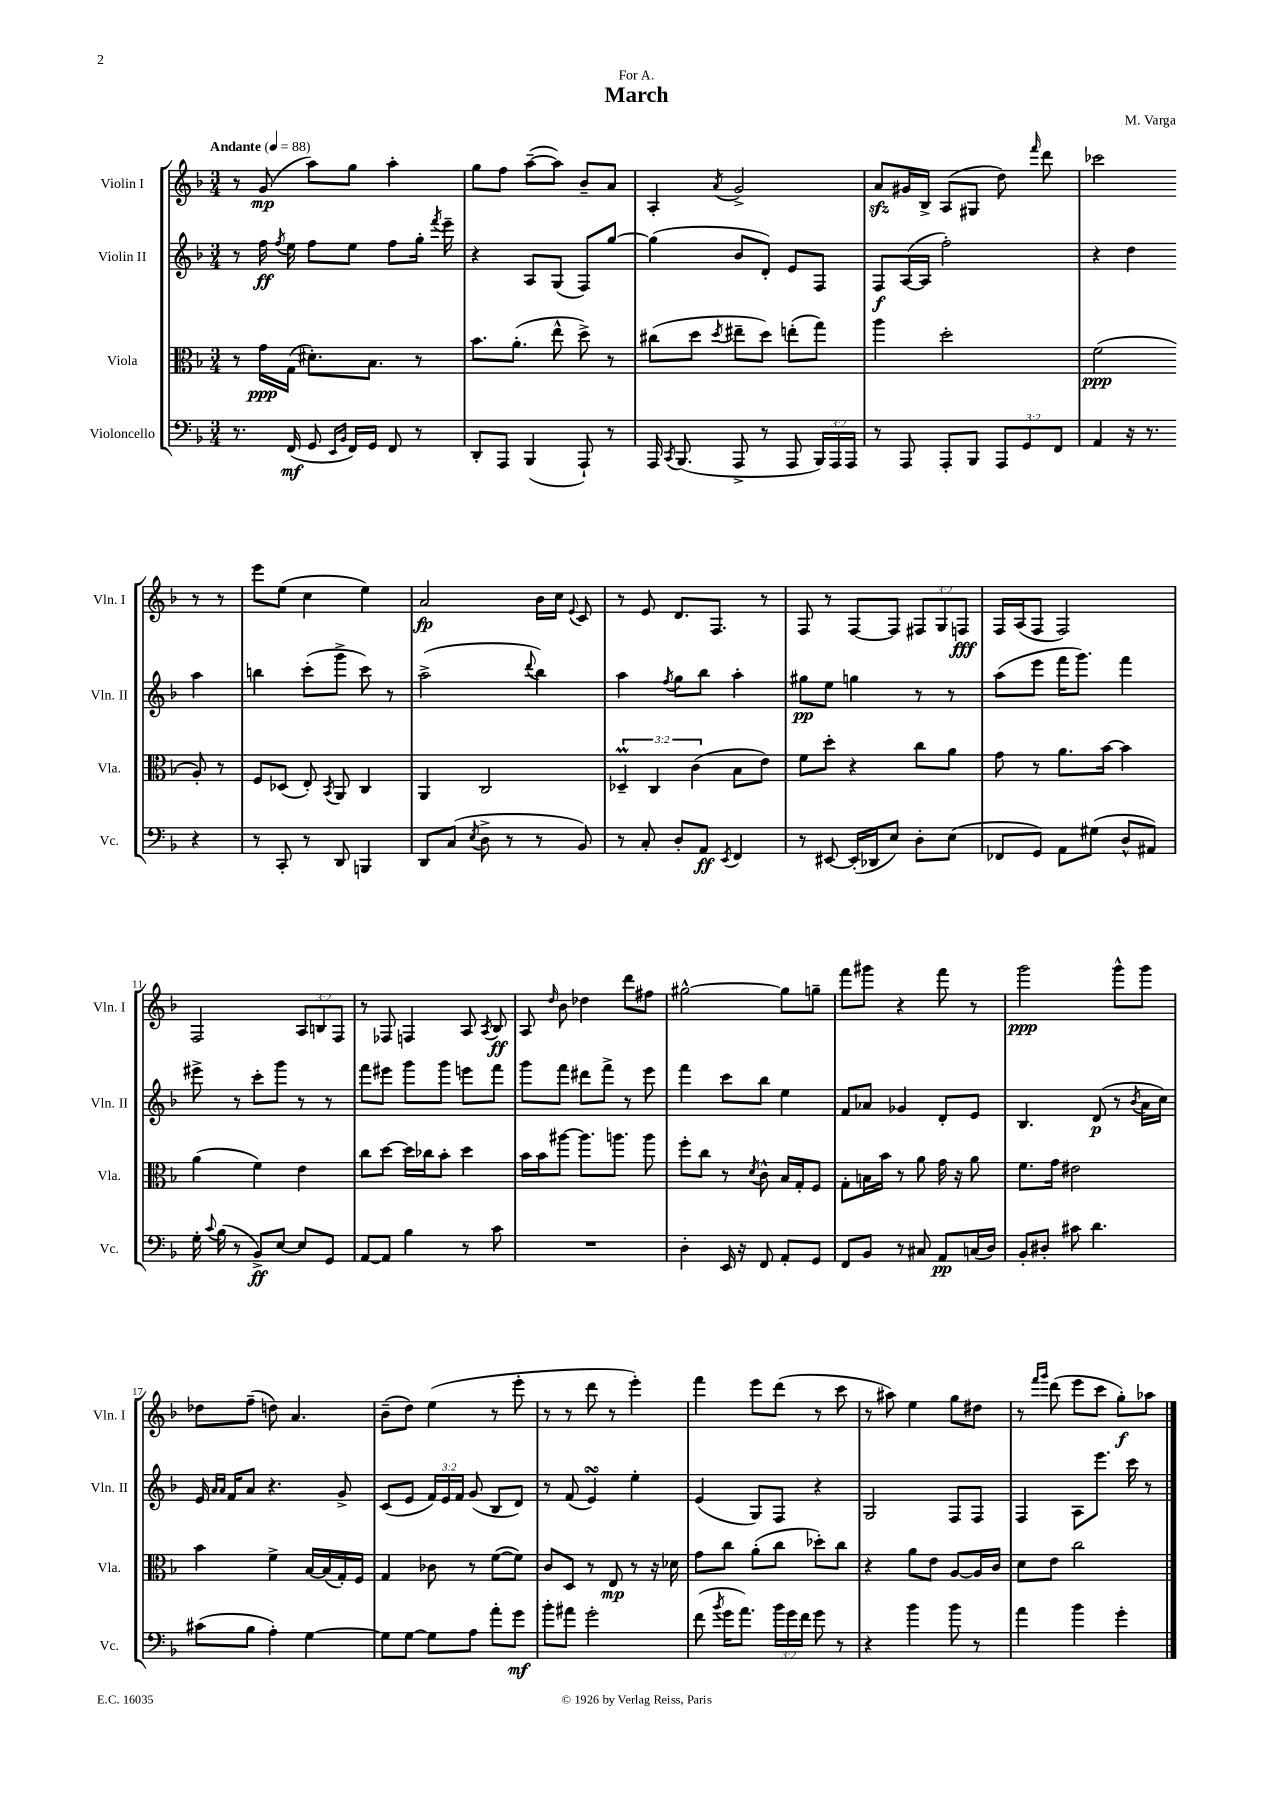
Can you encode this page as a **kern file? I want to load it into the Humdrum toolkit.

**kern	**dynam	**kern	**dynam	**kern	**dynam	**kern	**dynam
*part4	*part4	*part3	*part3	*part2	*part2	*part1	*part1
*staff4	*staff4	*staff3	*staff3	*staff2	*staff2	*staff1	*staff1
*I"Violoncello	*	*I"Viola	*	*I"Violin II	*	*I"Violin I	*
*I'Vc.	*	*I'Vla.	*	*I'Vln. II	*	*I'Vln. I	*
*clefF4	*	*clefC3	*	*clefG2	*	*clefG2	*
*k[b-]	*	*k[b-]	*	*k[b-]	*	*k[b-]	*
*M3/4	*	*M3/4	*	*M3/4	*	*M3/4	*
*MM88	*	*MM88	*	*MM88	*	*MM88	*
=1	=1	=1	=1	=1	=1	=1	=1
!	!	!	!	!	!	!LO:TX:a:B:t=Andante	!
8.r	.	8r	.	8r	.	8r	.
.	.	16g\LL	ppp	16ff\	ff	(8g/	mp
.	.	.	.	8qff/	.	.	.
(16FF/	mf	(16G\JJ	.	16ee\	.	.	.
8GG/	.	8.d#X'\L)	.	8ff\L	.	8aa\L)	.
16qqEE/LL	.	.	.	.	.	.	.
16qqBB-/JJ	.	.	.	.	.	.	.
16FF/LL)	.	.	.	8ee\J	.	8gg\J	.
16GG/JJ	.	8.B-\J	.	.	.	.	.
8FF/	.	.	.	8ff\L	.	4aa'\	.
8r	.	8r	.	16gg'\Jk	.	.	.
.	.	.	.	8qfff/	.	.	.
.	.	.	.	16eee~\	.	.	.
=2	=2	=2	=2	=2	=2	=2	=2
8DD'/L	.	8.b-\L	.	4r	.	8gg\L	.
8AAA/J	.	.	.	.	.	8ff\J	.
.	.	(8.a'\J	.	.	.	.	.
(4BBB-/	.	.	.	8A/L	.	([8aa~\L	.
.	.	8ee^^\	.	(8G/J	.	8aa\J])	.
8AAA`/)	.	8dd^\)	.	8F/L)	.	8b-~/L	.
8r	.	8r	.	[8gg/J	.	8a/J	.
=3	=3	=3	=3	=3	=3	=3	=3
16AAA/	.	(8cc#X\L	.	(4gg\]	.	4A'/	.
8qCC/	.	.	.	.	.	.	.
(8.BBB-/	.	.	.	.	.	.	.
.	.	8dd\J	.	.	.	.	.
.	.	8qdd/	.	.	.	8qa/	.
8AAA^/	.	8ee#X~\L	.	8b-/L	.	2g^/	.
8r	.	8dd\J)	.	8d'/J)	.	.	.
8AAA/	.	(8een'\L	.	8e/L	.	.	.
24BBB-/LL)	.	8gg\J)	.	8F/J	.	.	.
24AAA/	.	.	.	.	.	.	.
24AAA/JJ	.	.	.	.	.	.	.
=4	=4	=4	=4	=4	=4	=4	=4
8r	.	4aa\	.	8F/L	f	8azz/L	.
8AAA/	.	.	.	([16A/L	.	16g#X/L	.
.	.	.	.	16A/JJ]	.	16B-^/JJ	.
8AAA'/L	.	2dd'\	.	2ff'\)	.	(8A/L	.
8BBB-/J	.	.	.	.	.	8G#X/J	.
12AAA/L	.	.	.	.	.	8dd\)	.
12GG/	.	.	.	.	.	.	.
.	.	.	.	.	.	16qqfff/	.
.	.	.	.	.	.	8ddd\	.
12FF/J	.	.	.	.	.	.	.
=5	=5	=5	=5	=5	=5	=5	=5
4AA/	.	(2f\	ppp	4r	.	2ccc-X\	.
16r	.	.	.	4dd\	.	.	.
8.r	.	.	.	.	.	.	.
4r	.	8A'/)	.	4aa\	.	8r	.
.	.	8r	.	.	.	8r	.
!!LO:LB:g=z
=6	=6	=6	=6	=6	=6	=6	=6
8r	.	8F/L	.	4bbn\	.	8eee\L	.
8CC'/	.	(8D-X/J	.	.	.	(8ee\J	.
8r	.	8E'/)	.	(8ccc'\L	.	4cc\	.
.	.	8qBB-/	.	.	.	.	.
8DD/	.	8AA/	.	8ggg^\J	.	.	.
4BBBn/	.	4C/	.	8ccc\)	.	4ee\)	.
.	.	.	.	8r	.	.	.
=7	=7	=7	=7	=7	=7	=7	=7
8DD/L	.	4AA/	.	(2aa^\	.	2a/	fp
(8C/J	.	.	.	.	.	.	.
8qE/	.	.	.	.	.	.	.
8D^\	.	2C/	.	.	.	.	.
8r	.	.	.	.	.	.	.
.	.	.	.	8qqddd/	.	.	.
8r	.	.	.	4bb-\)	.	16b-\LL	.
.	.	.	.	.	.	16cc\JJ	.
.	.	.	.	.	.	8qqe/	.
8BB-/)	.	.	.	.	.	8c/	.
=8	=8	=8	=8	=8	=8	=8	=8
8r	.	6D-XM~/	.	4aa\	.	8r	.
8C'/	.	.	.	.	.	8e/	.
.	.	6C/	.	.	.	.	.
.	.	.	.	8qff/	.	.	.
8D'/L	.	.	.	8gg\L	.	8.d/L	.
.	.	(6c\	.	.	.	.	.
8AA/J	ff	.	.	8bb-\J	.	.	.
.	.	.	.	.	.	8.F/J	.
8qEE/	.	.	.	.	.	.	.
4FF/	.	8B-\L	.	4aa'\	.	.	.
.	.	8e\J)	.	.	.	8r	.
=9	=9	=9	=9	=9	=9	=9	=9
8r	.	8f\L	.	8gg#X\L	pp	8F/	.
[8EE#X/	.	8dd'\J	.	8ee\J	.	8r	.
(16EE#'/LL]	.	4r	.	4ggn\	.	[8F/L	.
16DD-X/J	.	.	.	.	.	.	.
8E/J)	.	.	.	.	.	8F/J]	.
8D'\L	.	8cc\L	.	8r	.	12F#X/L	.
.	.	.	.	.	.	12G/	.
(8E\J	.	8a\J	.	8r	.	.	.
.	.	.	.	.	.	12Fn/J	fff
=10	=10	=10	=10	=10	=10	=10	=10
8FF-X/L	.	8g\	.	(8aa\L	.	16F/LL	.
.	.	.	.	.	.	(16A/J	.
8GG/J)	.	8r	.	8eee\J	.	8F/J	.
8AA\L	.	8.a\L	.	16fff\KL	.	2F/)	.
.	.	.	.	8.ggg\J)	.	.	.
(8G#X\J	.	.	.	.	.	.	.
.	.	[16b-\Jk	.	.	.	.	.
8D^^/L	.	4b-\]	.	4fff\	.	.	.
8AA#X/J)	.	.	.	.	.	.	.
!!LO:LB:g=z
=11	=11	=11	=11	=11	=11	=11	=11
16G'\	.	(4a\	.	8eee#X^\	.	2F/	.
8qqc/	.	.	.	.	.	.	.
(16B-\	.	.	.	.	.	.	.
8r	.	.	.	8r	.	.	.
8BB-^/L)	ff	4f\)	.	8ccc'\L	.	.	.
[8E/J	.	.	.	8ggg\J	.	.	.
8E/L]	.	4e\	.	8r	.	12A/L	.
.	.	.	.	.	.	12Bn/	.
8GG/J	.	.	.	8r	.	.	.
.	.	.	.	.	.	12F/J	.
=12	=12	=12	=12	=12	=12	=12	=12
[8AA/L	.	8cc\L	.	8fff\L	.	8r	.
8AA/J]	.	[8dd\J	.	8eee#X\J	.	8F-X/	.
4B-\	.	16dd\LL]	.	8ggg\L	.	4Fn/	.
.	.	16cc-X\J	.	.	.	.	.
.	.	8b-'\J	.	8ggg\J	.	.	.
8r	.	4dd\	.	8eeen\L	.	8A/	.
.	.	.	.	.	.	8qA/	.
8c\	.	.	.	8fff\J	.	8B-/	ff
=13	=13	=13	=13	=13	=13	=13	=13
2.r	.	16b-\LL	.	8ggg\L	.	8A/	.
.	.	16b-\J	.	.	.	.	.
.	.	.	.	.	.	16qqdd/	.
.	.	[8aa#X\J	.	8fff\J	.	8b-\	.
.	.	8.aa#\L]	.	8ddd#X\L	.	4dd-X\	.
.	.	.	.	8fff^\J	.	.	.
.	.	8.aan\J	.	.	.	.	.
.	.	.	.	8r	.	8ddd\L	.
.	.	8aa\	.	8eee\	.	8ff#X\J	.
=14	=14	=14	=14	=14	=14	=14	=14
4D'\	.	8ff'\L	.	4fff\	.	[2gg#X^^\	.
.	.	8cc\J	.	.	.	.	.
16EE/	.	8r	.	8ccc\L	.	.	.
16r	.	.	.	.	.	.	.
.	.	8qd/	.	.	.	.	.
8FF/	.	8c^^\	.	8bb-\J	.	.	.
8AA'/L	.	16B-/LL	.	4ee\	.	8gg#\L]	.
.	.	16G'/J	.	.	.	.	.
8GG/J	.	8F/J	.	.	.	8ggn~\J	.
=15	=15	=15	=15	=15	=15	=15	=15
8FF/L	.	8G'\L	.	8f/L	.	8fff\L	.
8BB-/J	.	16Bn\L	.	8a-X/J	.	8ggg#X\J	.
.	.	16b-\JJ	.	.	.	.	.
8r	.	8r	.	4g-X/	.	4r	.
8C#X/	.	8a\	.	.	.	.	.
8AA/L	pp	16g\	.	8d'/L	.	8fff\	.
.	.	16r	.	.	.	.	.
(16Cn/L	.	8a\	.	8e/J	.	8r	.
16D/JJ)	.	.	.	.	.	.	.
=16	=16	=16	=16	=16	=16	=16	=16
8BB-'/L	.	8.f\L	.	4.B-/	.	2ggg\	ppp
8D#X'/J	.	.	.	.	.	.	.
.	.	16g\Jk	.	.	.	.	.
8c#X\	.	2e#X\	.	.	.	.	.
4.d\	.	.	.	(8d/	p	.	.
.	.	.	.	8r	.	8ggg^^\L	.
.	.	.	.	8qb-/	.	.	.
.	.	.	.	16a\LL	.	8ggg\J	.
.	.	.	.	16cc\JJ)	.	.	.
!!LO:LB:g=z
=17	=17	=17	=17	=17	=17	=17	=17
(8c#X\L	.	4b-\	.	16e/	.	8dd-X\L	.
.	.	.	.	16qqa/LL	.	.	.
.	.	.	.	16qqa/JJ	.	.	.
.	.	.	.	16f/KL	.	.	.
8B-\J	.	.	.	8a/J	.	(8ff~\J	.
4A'\)	.	4f^\	.	4.r	.	8ddn\)	.
.	.	.	.	.	.	4.a/	.
[4G\	.	[16B-/LL	.	.	.	.	.
.	.	(16B-/]	.	.	.	.	.
.	.	16G'/)	.	8g^/	.	.	.
.	.	16F/JJ	.	.	.	.	.
=18	=18	=18	=18	=18	=18	=18	=18
8G\L]	.	4G/	.	(8c/L	.	(8b-~\L	.
[8G\J	.	.	.	8e/J	.	8dd\J)	.
8G\L]	.	8c-X\	.	24f/LL)	.	(4ee\	.
.	.	.	.	24e/	.	.	.
.	.	.	.	24f/JJ	.	.	.
8A\J	.	8r	.	(8g/	.	.	.
8a'\L	.	([8f\L	.	8B-/L	.	8r	.
8g\J	mf	8f\J])	.	8d/J)	.	8eee'\	.
=19	=19	=19	=19	=19	=19	=19	=19
8b-'\L	.	8c/L	.	8r	.	8r	.
8a#X\J	.	8D/J	.	(8f/	.	8r	.
2g'\	.	8r	.	4esSsS/)	.	8ddd\	.
.	.	8E/	mp	.	.	8r	.
.	.	8r	.	4ee'\	.	4eee'\)	.
.	.	16r	.	.	.	.	.
.	.	16d-X\	.	.	.	.	.
=20	=20	=20	=20	=20	=20	=20	=20
(8f\	.	8g\L	.	(4e/	.	4fff\	.
8qb-/	.	.	.	.	.	.	.
16g\KL	.	8cc\J	.	.	.	.	.
8.a\J)	.	.	.	.	.	.	.
.	.	(8a'\L	.	8G/L)	.	8eee\L	.
24b-\LL	.	8cc\J	.	8F/J	.	(8ddd\J	.
24g\	.	.	.	.	.	.	.
24f\JJ	.	.	.	.	.	.	.
8g\	.	8dd-X'\L)	.	4r	.	8r	.
8r	.	8cc\J	.	.	.	8ccc\	.
=21	=21	=21	=21	=21	=21	=21	=21
4r	.	4r	.	2G/	.	8r	.
.	.	.	.	.	.	8aa#X\)	.
4b-\	.	8a\L	.	.	.	4ee\	.
.	.	8e\J	.	.	.	.	.
8b-\	.	[8A/L	.	8F/L	.	8gg\L	.
8r	.	16A/L]	.	8F/J	.	8dd#X\J	.
.	.	16c/JJ	.	.	.	.	.
=22	=22	=22	=22	=22	=22	=22	=22
4a\	.	8d\L	.	4F/	.	8r	.
.	.	.	.	.	.	16qqfff/LL	.
.	.	.	.	.	.	16qqggg/JJ	.
.	.	8e\J	.	.	.	(8ddd\	.
4b-\	.	2cc\	.	8A\L	.	8eee\L	.
.	.	.	.	8.eee\J	.	8ccc\J	.
4g'\	.	.	.	.	.	8gg'\L)	f
.	.	.	.	16ccc\	.	.	.
.	.	.	.	8r	.	8aa-X\J	.
==	==	==	==	==	==	==	==
*-	*-	*-	*-	*-	*-	*-	*-
